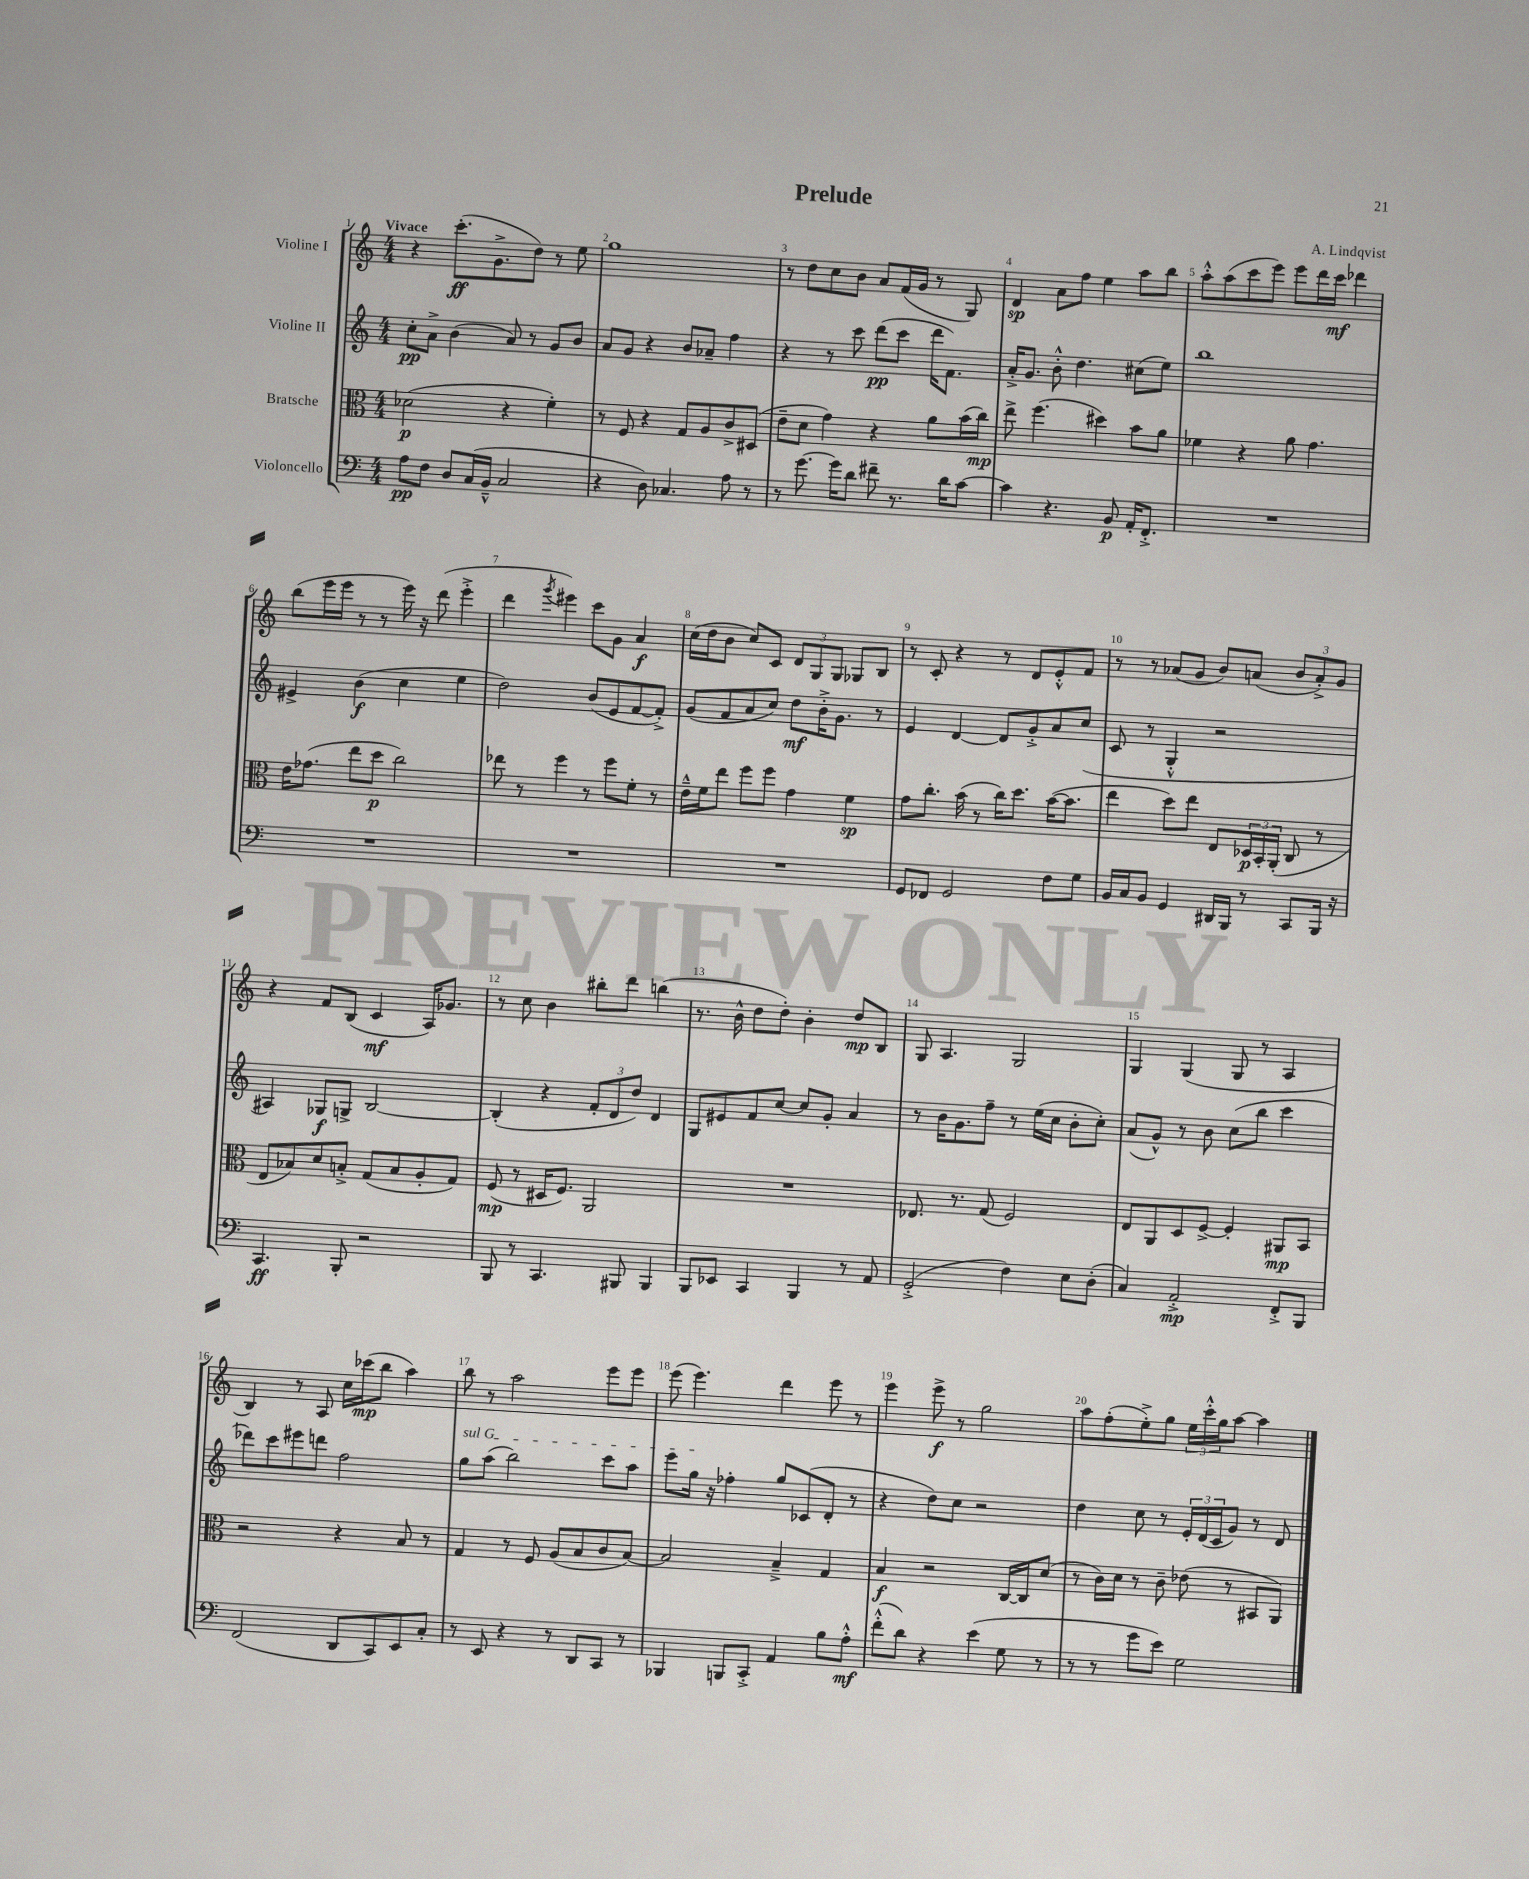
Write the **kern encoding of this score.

**kern	**dynam	**kern	**dynam	**kern	**dynam	**kern	**dynam
*part4	*part4	*part3	*part3	*part2	*part2	*part1	*part1
*staff4	*staff4	*staff3	*staff3	*staff2	*staff2	*staff1	*staff1
*I"Violoncello	*	*I"Bratsche	*	*I"Violine II	*	*I"Violine I	*
*clefF4	*	*clefC3	*	*clefG2	*	*clefG2	*
*k[]	*	*k[]	*	*k[]	*	*k[]	*
*M4/4	*	*M4/4	*	*M4/4	*	*M4/4	*
=1	=1	=1	=1	=1	=1	=1	=1
!	!	!	!	!	!	!LO:TX:a:B:t=Vivace	!
8A\L	pp	(2d-X\	p	8cc'\L	pp	4r	.
8F\J	.	.	.	8a^\J	.	.	.
8D/L	.	.	.	(4b\	.	(8.ccc'\L	ff
(16C/L	.	.	.	.	.	.	.
16BB~^^/JJ	.	.	.	.	.	8.g^\	.
2C/	.	4r	.	8a/)	.	.	.
.	.	.	.	8r	.	8dd\J)	.
.	.	4f'\)	.	8g/L	.	8r	.
.	.	.	.	8b/J	.	8ee\	.
=2	=2	=2	=2	=2	=2	=2	=2
4r	.	8r	.	8a/L	.	1gg	.
.	.	8F/	.	8g/J	.	.	.
8D\)	.	4r	.	4r	.	.	.
4.C-X/	.	.	.	.	.	.	.
.	.	8G/L	.	8b/L	.	.	.
.	.	8A/	.	8a-X~/J	.	.	.
8A\	.	8c^/	.	4ff\	.	.	.
8r	.	(8D#X/J	.	.	.	.	.
=3	=3	=3	=3	=3	=3	=3	=3
8r	.	8e~\L	.	4r	.	8r	.
[8.g\	.	8d\J	.	.	.	8dd\L	.
.	.	4g\)	.	8r	.	8cc\	.
16g\KL]	.	.	.	.	.	.	.
8d\J	.	.	.	8ccc\	.	8b\J	.
8f#X~\	.	4r	.	(8ddd\L	pp	8a/L	.
8.r	.	.	.	8ccc\J	.	(16f/L	.
.	.	.	.	.	.	16g/JJ	.
.	.	8a\L	.	16ddd\KL	.	8r	.
16d\KL	.	.	.	8.f\J)	.	.	.
[8c\J	.	(16b\L	.	.	.	8G/)	.
.	.	16cc\JJ)	mp	.	.	.	.
=4	=4	=4	=4	=4	=4	=4	=4
4c\]	.	8ee^\	.	16a'^/KL	.	4d/	sp
.	.	.	.	8.g/J	.	.	.
.	.	(4.ff\	.	.	.	.	.
4.r	.	.	.	8b'^^\	.	8a\L	.
.	.	.	.	4.dd\	.	8ff\J	.
.	.	4dd#X\)	.	.	.	4ee\	.
8BB/	p	.	.	.	.	.	.
16AA'/KL	.	8b\L	.	(8cc#X\L	.	8aa\L	.
8.FF'^/J	.	.	.	.	.	.	.
.	.	8a\J	.	8ee\J)	.	8bb\J	.
=5	=5	=5	=5	=5	=5	=5	=5
1r	.	4f-X\	.	1bb	.	8aa'^^\L	.
.	.	.	.	.	.	(8aa\	.
.	.	4r	.	.	.	8ccc\	.
.	.	.	.	.	.	8eee\J)	.
.	.	8a\	.	.	.	8eee\L	.
.	.	4.g\	.	.	.	16ddd\L	.
.	.	.	.	.	.	16ccc\JJ	mf
.	.	.	.	.	.	4ddd-X\	.
!!LO:LB:g=z
=6	=6	=6	=6	=6	=6	=6	=6
1r	.	16e\KL	.	4e#X^/	.	(8bb\L	.
.	.	(8.g-X\J	.	.	.	.	.
.	.	.	.	.	.	16eee\L	.
.	.	.	.	.	.	16eee\JJ	.
.	.	8ee\L	.	(4b\	f	8r	.
.	.	8dd\J	p	.	.	8r	.
.	.	2cc\)	.	4cc\	.	16eee\)	.
.	.	.	.	.	.	16r	.
.	.	.	.	.	.	(8ddd\	.
.	.	.	.	4ee\	.	4eee'^\	.
=7	=7	=7	=7	=7	=7	=7	=7
1r	.	8ee-X\	.	2dd\)	.	4ddd\	.
.	.	8r	.	.	.	.	.
.	.	.	.	.	.	8qggg/	.
.	.	4ff\	.	.	.	4eee#X\)	.
.	.	8r	.	(8b/L	.	8ccc\L	.
.	.	8ff\L	.	8e/	.	8g\J	.
.	.	8f'\J	.	[8f/	.	4a/	f
.	.	8r	.	8f'^/J])	.	.	.
=8	=8	=8	=8	=8	=8	=8	=8
1r	.	16e~^^\LL	.	(8g/L	.	(16cc\LL	.
.	.	16f\J	.	.	.	16dd\J	.
.	.	8ee\J	.	8f/	.	8b\J	.
.	.	8ff\L	.	8a/	.	8cc/L)	.
.	.	8ff\J	.	8cc/J)	.	8c/J	.
.	.	4g\	.	8dd\L	mf	12d/L	.
.	.	.	.	.	.	12G/	.
.	.	.	.	16b'^\K	.	.	.
.	.	.	.	.	.	12G/J	.
.	.	.	.	8.g\J	.	.	.
.	.	4f\	sp	.	.	8G-X/L	.
.	.	.	.	8r	.	8B/J	.
=9	=9	=9	=9	=9	=9	=9	=9
8GG/L	.	8g\L	.	4e/	.	8r	.
8FF-X/J	.	8.cc'\J	.	.	.	8c'/	.
2GG/	.	.	.	[4d/	.	4r	.
.	.	(16b\	.	.	.	.	.
.	.	8r	.	.	.	.	.
.	.	16cc\KL)	.	8d/L]	.	8r	.
.	.	8.dd\J	.	.	.	.	.
.	.	.	.	8g'^/	.	8d/L	.
8F\L	.	([16b\KL	.	8a/	.	8e'^^/	.
.	.	8.b\J]	.	.	.	.	.
8G\J	.	.	.	(8cc/J	.	8f/J	.
=10	=10	=10	=10	=10	=10	=10	=10
16BB/LL	.	4ee\	.	8c/	.	8r	.
16C/J	.	.	.	.	.	.	.
8BB/J	.	.	.	8r	.	8r	.
4GG/	.	8dd\L)	.	4G'^^/	.	(8a-X/L	.
.	.	8ee\J	.	.	.	8g/J	.
16DD#X/LL	.	8E/L	.	2r	.	8b/L)	.
16BBB/JJ	.	.	.	.	.	.	.
8r	.	24D-X/L	p	.	.	(8an/J	.
.	.	24BB'/	.	.	.	.	.
.	.	(24AA'/JJ	.	.	.	.	.
8CC/L	.	8C/	.	.	.	12b/L	.
.	.	.	.	.	.	12a'^/)	.
16BBB/Jk	.	8r	.	.	.	.	.
.	.	.	.	.	.	12g/J	.
16r	.	.	.	.	.	.	.
!!LO:LB:g=z
=11	=11	=11	=11	=11	=11	=11	=11
4.CC/	ff	8E/L	.	4A#X/)	.	4r	.
.	.	8B-X/)	.	.	.	.	.
.	.	8d/	.	8G-X/L	f	8f/L	.
8BBB'/	.	8Bn'^/J	.	8Gn^/J	.	(8B/J	.
2r	.	(8G/L	.	[2B/	.	4c/	mf
.	.	8B/	.	.	.	.	.
.	.	8A'/	.	.	.	16A/KL)	.
.	.	.	.	.	.	8.g-X/J	.
.	.	8G/J)	.	.	.	.	.
=12	=12	=12	=12	=12	=12	=12	=12
8BBB/	.	(8F/	mp	(4B'/]	.	8r	.
8r	.	8r	.	.	.	8cc\	.
4.CC/	.	16D#X/KL	.	4r	.	4b\	.
.	.	8.F/J)	.	.	.	.	.
.	.	2AA/	.	12f'/L	.	8bb#X'\L	.
.	.	.	.	12d/	.	.	.
8BBB#X/	.	.	.	.	.	8ddd\J	.
.	.	.	.	12dd/J)	.	.	.
4BBB#/	.	.	.	4d/	.	(4bbn\	.
=13	=13	=13	=13	=13	=13	=13	=13
8BBB/L	.	1r	.	8G/L	.	8.r	.
8EE-X/J	.	.	.	8e#X/	.	.	.
.	.	.	.	.	.	16b^^\	.
4CC/	.	.	.	8f/	.	8dd\L	.
.	.	.	.	[8cc/J	.	8dd'\J)	.
4BBB/	.	.	.	8cc/L]	.	4b'\	.
.	.	.	.	8g'/J	.	.	.
8r	.	.	.	4a/	.	8dd/L	mp
8AA/	.	.	.	.	.	8B/J	.
=14	=14	=14	=14	=14	=14	=14	=14
(2GG'^/	.	8.E-X/	.	8r	.	8G/	.
.	.	.	.	16b\KL	.	4.A/	.
.	.	8.r	.	8.g\	.	.	.
.	.	(8G/	.	8ff~\J	.	.	.
4F\)	.	2F/)	.	8r	.	2G/	.
.	.	.	.	(16ee\LL	.	.	.
.	.	.	.	16cc\JJ	.	.	.
8E\L	.	.	.	8b'\L	.	.	.
(8D'\J	.	.	.	8cc'\J)	.	.	.
=15	=15	=15	=15	=15	=15	=15	=15
4C/)	.	8E/L	.	(8a/L	.	4G/	.
.	.	8AA/	.	8g^^/J)	.	.	.
2AA'^/	mp	8D/	.	8r	.	(4G/	.
.	.	[8F^/J	.	8b\	.	.	.
.	.	4F'/]	.	(8cc\L	.	8G/	.
.	.	.	.	8bb\J	.	8r	.
8FF'^/L	.	8AA#X/L	mp	4ccc\	.	4A/	.
8BBB/J	.	8BB/J	.	.	.	.	.
!!LO:LB:g=z
=16	=16	=16	=16	=16	=16	=16	=16
(2FF/	.	2r	.	8ddd-X\L)	.	4B/)	.
.	.	.	.	8ccc\	.	.	.
.	.	.	.	8eee#X\	.	8r	.
.	.	.	.	8dddn\J	.	8A/	.
8DD/L	.	4r	.	2ff\	.	16cc\LL	.
.	.	.	.	.	.	(16ccc-X\J	mp
8CC/)	.	.	.	.	.	8bb\J	.
8EE/	.	8B/	.	.	.	4aa\)	.
8C'/J	.	8r	.	.	.	.	.
=17	=17	=17	=17	=17	=17	=17	=17
!	!	!	!	!LO:TX:a:i:t=sul G	!	!	!
8r	.	4G/	.	8gg\L	.	8bb\	.
8EE/	.	.	.	(8aa\J	.	8r	.
4r	.	8r	.	2bb\)	.	2aa\	.
.	.	8F/	.	.	.	.	.
8r	.	(8A/L	.	.	.	.	.
8DD/L	.	8B/	.	.	.	.	.
8CC/J	.	8c/	.	8ccc\L	.	8eee\L	.
8r	.	[8B/J)	.	8aa\J	.	8eee\J	.
=18	=18	=18	=18	=18	=18	=18	=18
4BBB-X/	.	2B/]	.	8eee\L	.	(8eee\	.
.	.	.	.	16gg\Jk	.	4.eee\)	.
.	.	.	.	16r	.	.	.
8BBBn/L	.	.	.	4ff-X'\	.	.	.
8CC'^/J	.	.	.	.	.	.	.
4AA/	.	4B~^/	.	8gg/L	.	4ddd\	.
.	.	.	.	(8c-X/	.	.	.
8B\L	.	4G/	.	8d'/J	.	8eee\	.
8A'^^\J	mf	.	.	8r	.	8r	.
=19	=19	=19	=19	=19	=19	=19	=19
(8f'^^\L	.	4B/	f	4r	.	4eee\	.
8d\J)	.	.	.	.	.	.	.
4r	.	2r	.	8dd\L)	.	8eee^\	f
.	.	.	.	8cc\J	.	8r	.
(4e\	.	.	.	2r	.	2gg\	.
8G\	.	[16C/LL	.	.	.	.	.
.	.	16C/J]	.	.	.	.	.
8r	.	(8d/J	.	.	.	.	.
=20	=20	=20	=20	=20	=20	=20	=20
8r	.	8r	.	4dd\	.	8aa\L	.
8r	.	16c\LL)	.	.	.	(8ff'\	.
.	.	16d\JJ	.	.	.	.	.
8g\L	.	8r	.	8cc\	.	8ee'^\)	.
8e\J)	.	8c~\	.	8r	.	8gg\J	.
2G\	.	(8e-X\	.	24e'/LL	.	24ee\LL	.
.	.	.	.	(24d/	.	24ccc'^^\	.
.	.	.	.	24c/J	.	24gg\J	.
.	.	8r	.	8g/J)	.	[8aa\J	.
.	.	8BB#X/L	.	8r	.	4aa\]	.
.	.	8AA/J)	.	8d/	.	.	.
==	==	==	==	==	==	==	==
*-	*-	*-	*-	*-	*-	*-	*-
